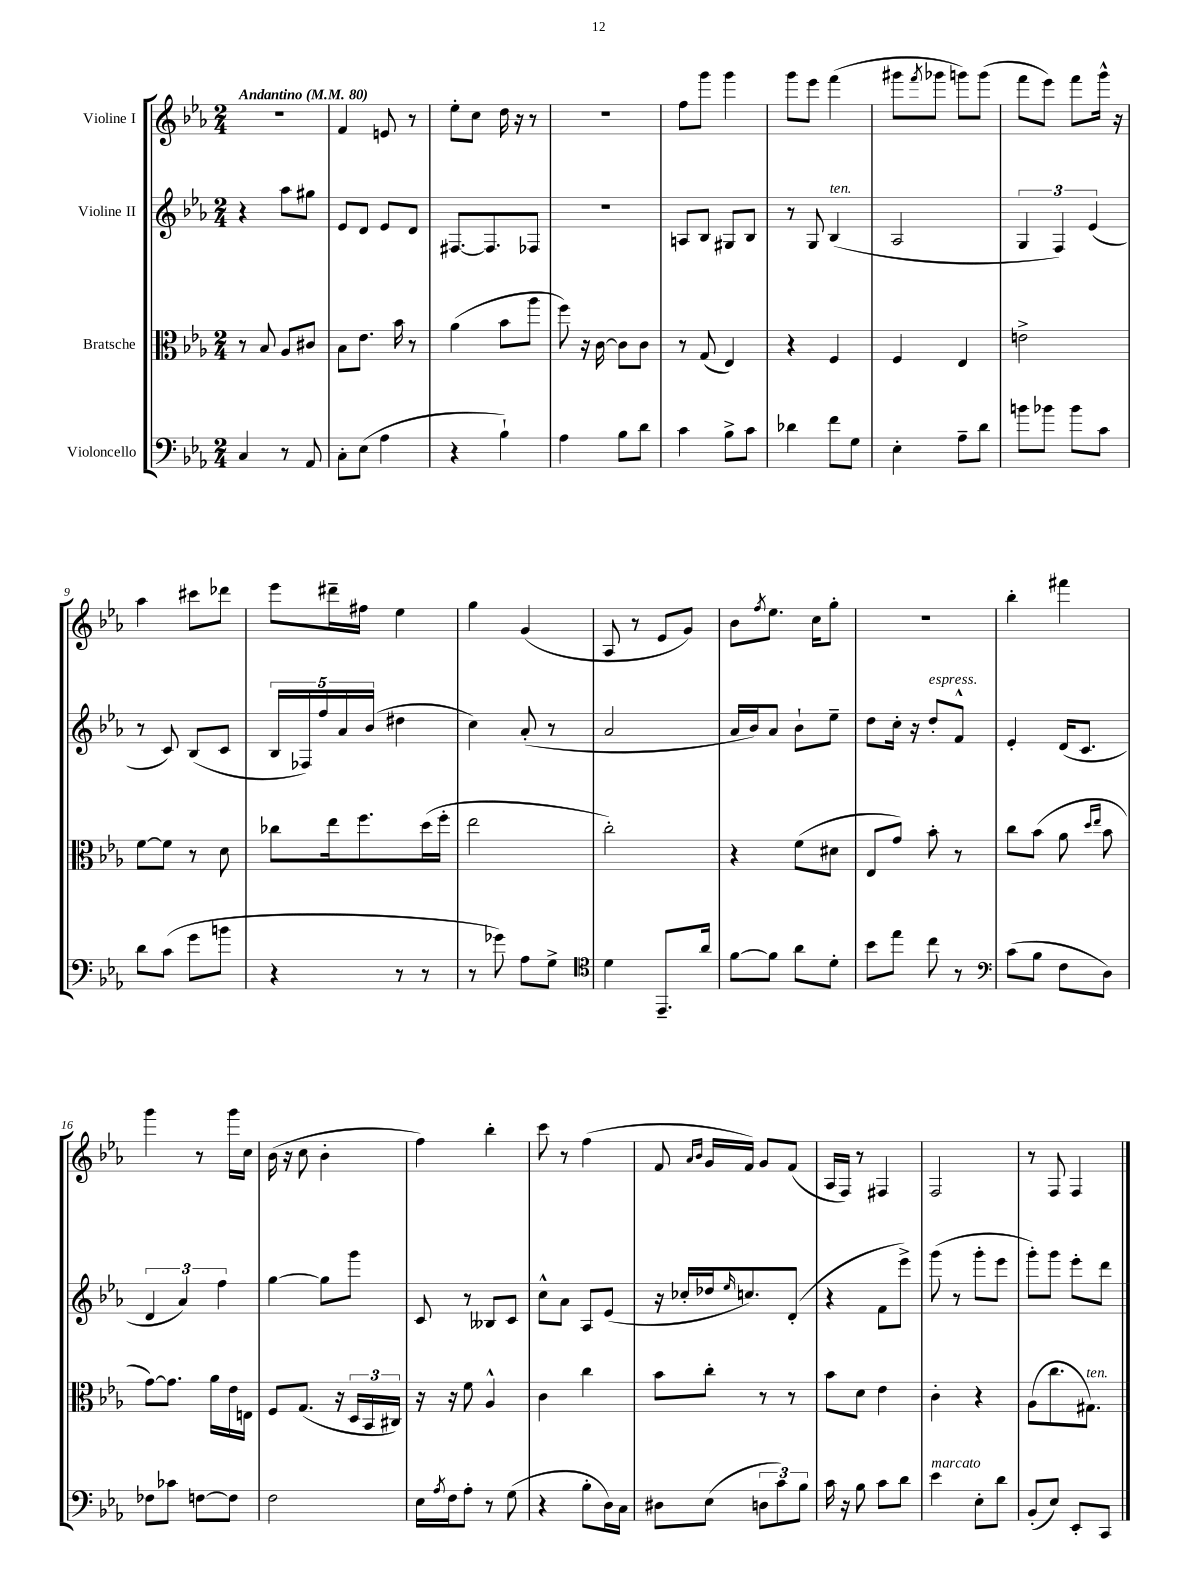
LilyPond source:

<<
\new StaffGroup <<
\new Staff = "s0" \with { instrumentName = "Violine I" } {
    \clef treble \key ees \major \numericTimeSignature \time 2/4 \tempo "Andantino" 4 = 80
    r2 |
    f'4 e'8 r8 |
    ees''8-. c''8 d''16 r16 r8 |
    r2 |
    f''8 g'''8 g'''4 |
    g'''8 ees'''8 f'''4( |
    gis'''8 \acciaccatura { f'''8 } ges'''8 g'''8) g'''8( |
    f'''8 ees'''8) f'''8 g'''16-^ r16 |
    aes''4 cis'''8 des'''8 |
    ees'''8 dis'''16-- fis''16 ees''4 |
    g''4 g'4( |
    aes8 r8 ees'8 g'8) |
    bes'8 \acciaccatura { f''8 } ees''8. c''16 g''8-. |
    r2 |
    bes''4-. fis'''4 |
    g'''4 r8 g'''16 c''16 |
    bes'16( r16 c''8 bes'4-. |
    f''4) bes''4-. |
    c'''8 r8 f''4( |
    f'8 \grace { aes'16 bes'16 } g'16 f'16) g'8 f'8( |
    aes16 f16) r8 fis4 |
    f2 |
    r8 f8 f4 \bar "|." |
}
\new Staff = "s1" \with { instrumentName = "Violine II" } {
    \clef treble \key ees \major \numericTimeSignature \time 2/4
    r4 aes''8 gis''8 |
    ees'8 d'8 ees'8 d'8 |
    fis8.~ fis8. fes8 |
    R2 |
    a8 bes8 gis8 bes8 |
    r8 g8 bes4^\markup { \italic "ten." }( |
    aes2 |
    \tuplet 3/2 { g4 f4) ees'4( } |
    r8 c'8) bes8( c'8 |
    \tuplet 5/4 { bes16 fes16) f''16 aes'16 bes'16( } dis''4 |
    c''4) aes'8-.( r8 |
    aes'2 |
    aes'16 bes'16) aes'8 bes'8-! ees''8-- |
    d''8 c''16-. r16 d''8-.^\markup { \italic "espress." } f'8-^ |
    ees'4-. d'16( c'8. |
    \tuplet 3/2 { d'4 aes'4) f''4 } |
    g''4~ g''8 g'''8 |
    c'8 r8 beses8 c'8 |
    c''8-^ aes'8 aes8 ees'8( |
    r16 ces''16-. des''16 \grace { ees''16 } c''8.) d'8-.( |
    r4 f'8 ees'''8->) |
    g'''8( r8 g'''8-. ees'''8 |
    g'''8-.) g'''8 ees'''8-. d'''8 \bar "|." |
}
\new Staff = "s2" \with { instrumentName = "Bratsche" } {
    \clef alto \key ees \major \numericTimeSignature \time 2/4
    r8 bes8 aes8 cis'8 |
    bes8 ees'8. bes'16 r8 |
    aes'4( bes'8 aes''8 |
    f''8) r16 c'16~ c'8 c'8 |
    r8 g8( ees4) |
    r4 f4 |
    f4 ees4 |
    e'2-> |
    f'8~ f'8 r8 d'8 |
    ces''8 ees''16 f''8. d''16( f''16-. |
    ees''2 |
    c''2-.) |
    r4 f'8( dis'8 |
    ees8 g'8) bes'8-. r8 |
    c''8 bes'8( aes'8 \grace { d''16 ees''16 } bes'8 |
    g'8~) g'8. aes'16 ees'16 e16 |
    f8 g8.( r16 \tuplet 3/2 { d16 bes,16 cis16) } |
    r16 r16 f'8 aes4-^ |
    c'4 c''4 |
    bes'8 c''8-. r8 r8 |
    bes'8 d'8 ees'4 |
    c'4-. r4 |
    aes8( c''8. gis8.^\markup { \italic "ten." }) \bar "|." |
}
\new Staff = "s3" \with { instrumentName = "Violoncello" } {
    \clef bass \key ees \major \numericTimeSignature \time 2/4
    c4 r8 aes,8 |
    c8-. ees8( aes4 |
    r4 bes4-!) |
    aes4 bes8 d'8 |
    c'4 bes8-> c'8 |
    des'4 f'8 g8 |
    ees4-. aes8-- d'8 |
    b'8 bes'8 bes'8 c'8 |
    d'8 c'8( g'8 b'8 |
    r4 r8 r8 |
    r8 ges'8) aes8 g8-> |
    \clef tenor d'4 ees,8.-- aes'16 |
    f'8~ f'8 aes'8 d'8-. |
    bes'8 ees''8 c''8 r8 |
    \clef bass c'8( bes8 f8 d8) |
    fes8 ces'8 f8~ f8 |
    f2 |
    ees16 \acciaccatura { aes8 } f16 aes8-. r8 g8( |
    r4 bes8-. d16) c16 |
    dis8 ees8( \tuplet 3/2 { d8 c'8) bes8 } |
    c'16 r16 bes8 c'8 d'8 |
    ees'4^\markup { \italic "marcato" } ees8-. d'8 |
    bes,8-.( ees8) ees,8-. c,8 \bar "|." |
}
>>
>>
